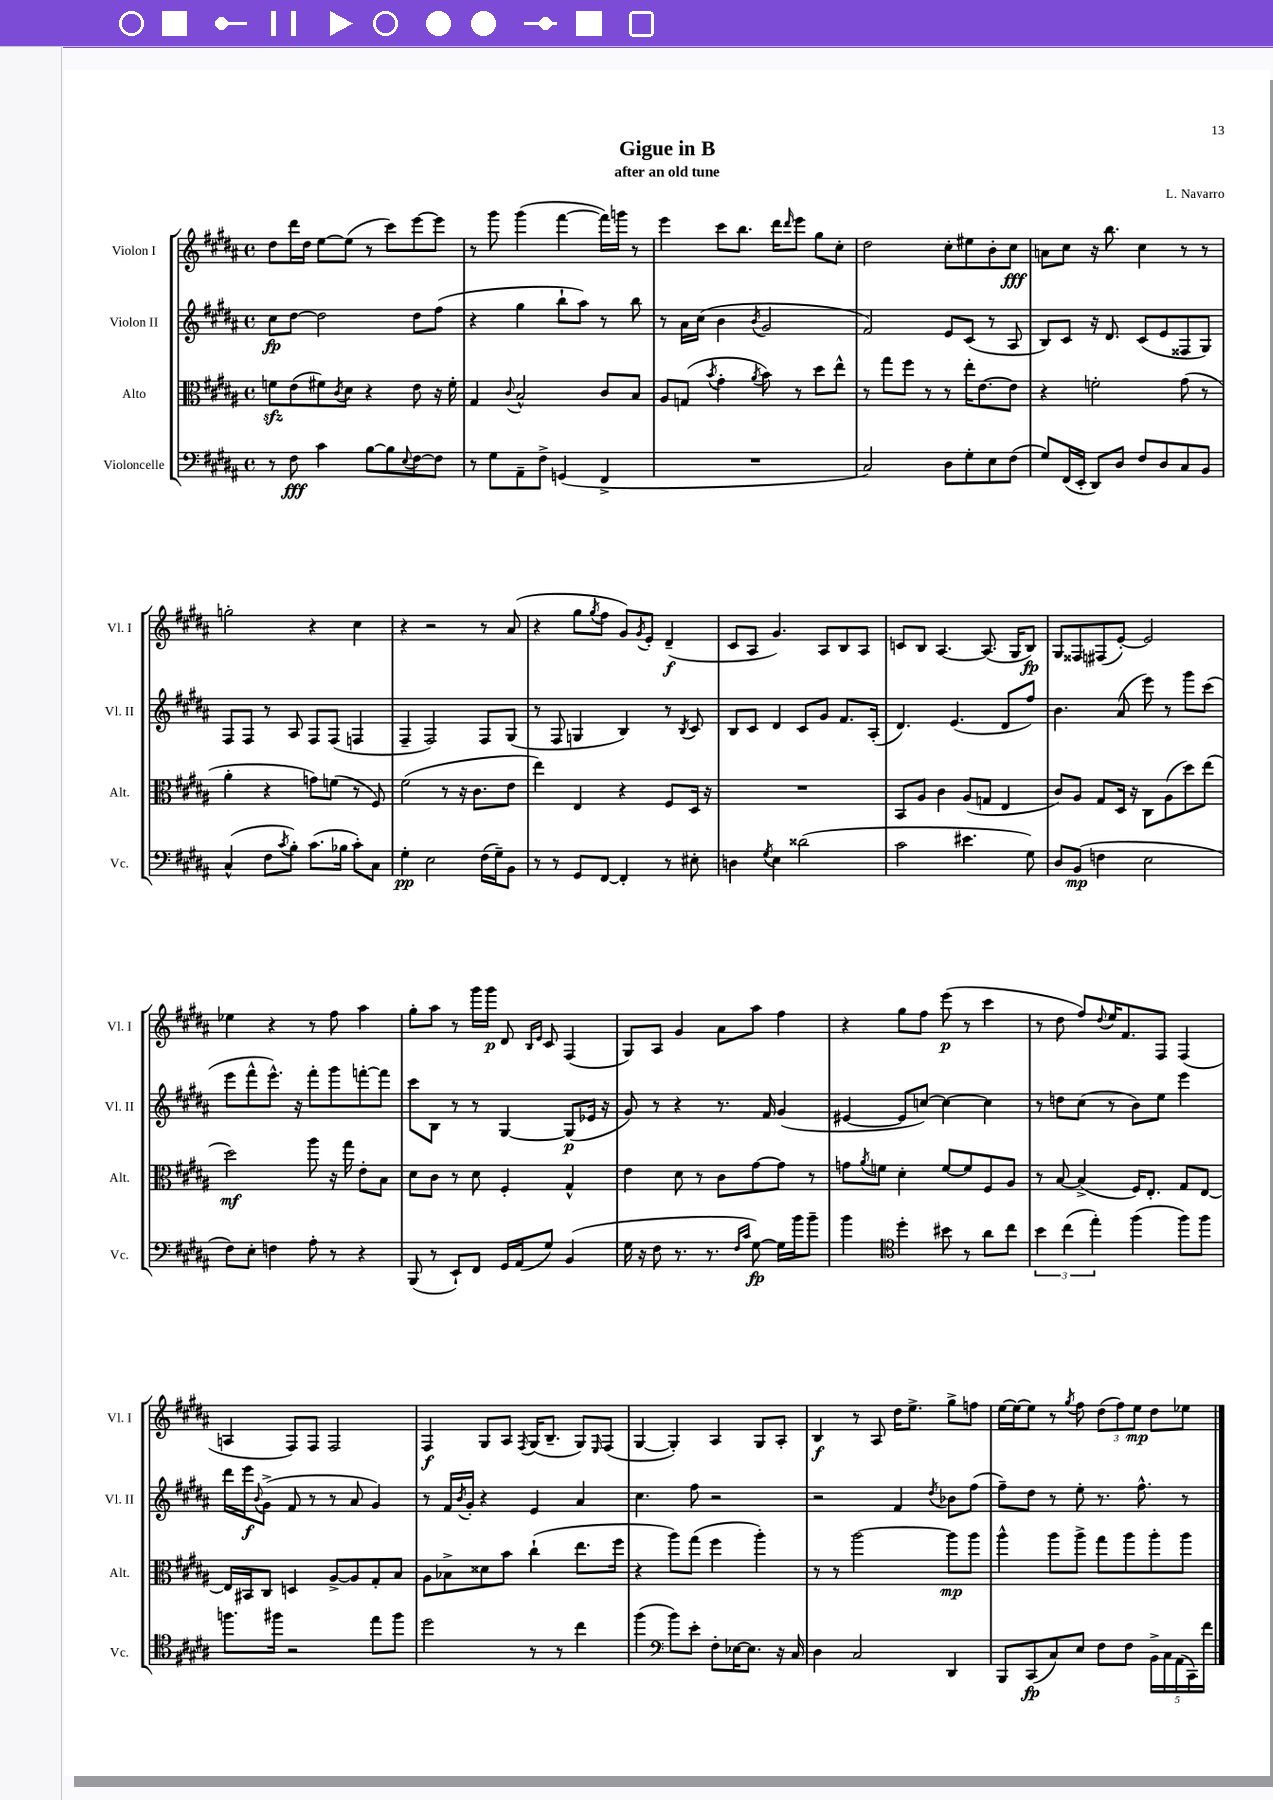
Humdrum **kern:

**kern	**kern	**kern	**kern
*staff4	*staff3	*staff2	*staff1
*clefF4	*clefC3	*clefG2	*clefG2
*k[f#c#g#d#a#]	*k[f#c#g#d#a#]	*k[f#c#g#d#a#]	*k[f#c#g#d#a#]
*M4/4	*M4/4	*M4/4	*M4/4
*met(c)	*met(c)	*met(c)	*met(c)
8r	8f\L	8cc#\L	8dd#\L
8F#\	(8e\	[8dd#\J	16ddd#\L
.	.	.	16dd#\JJ
4c#\	8f#\)	2dd#\]	[8ee\L
.	8qc#/	.	.
.	8d#\J	.	(8ee\]J
[8B\L	4r	.	8r
8B\]	.	.	8ccc#\L)
8qqE/	.	.	.
[8F#\	8e\	8dd#\L	[8eee\
8F#\]J	16r	(8ff#\J	8eee\]J
.	16f#'\	.	.
=	=	=	=
8r	4G#/	4r	8r
8G#\L	.	.	8ggg#\
.	8qqc#/	.	.
8AA#~\	2B^^/	4gg#\	(4ggg#\
8F#^\J	.	.	.
(4GG/	.	8bb`\L	[4fff#\
.	.	8aa#\J)	.
4FF#^/	8c#/L	8r	16fff#\]LL)
.	.	.	16ggg\JJ
.	8B/J	8bb\	8r
=	=	=	=
1r	8A#/L	8r	4eee\
.	(8G/J	16a#\LL	.
.	.	(16cc#\JJ	.
.	8qb/	.	.
.	4g#'\	4b\	8ccc#\L
.	.	.	8.bb\J
.	8qa#/	8qb/	.
.	8b\)	2g#/	.
.	.	.	16ddd#\LK
.	.	.	16qqddd#/
.	8r	.	8eee\J
.	8dd#\L	.	8gg#\L
.	8ee^^\J	.	8cc#'\J
=	=	=	=
2C#/)	8r	2f#/)	2dd#\
.	8gg#\L	.	.
.	8ff#\J	.	.
.	8r	.	.
8D#\L	8r	8e/L	8cc#'\L
8G#'\	16ee'\LK	(8c#/J	8ee#\
.	[8.e\	.	.
8E\	.	8r	8b'\
(8F#\J	8e\]J	8A#/	8cc#\J
=	=	=	=
8G#/L)	4r	8B/L)	8a\L
(16FF#/L	.	8c#/J	8cc#\J
16EE'/JJ	.	.	.
8DD#/L)	2f'\	16r	16r
.	.	8.d#/	8.bb\
8D#/J	.	.	.
8F#/L	.	(8c#/L	4cc#\
8D#/	.	8e/	.
8C#/	(8g#\	8F##/	8r
8BB/J	8r	8G#/J)	8r
=	=	=	=
(4C#^^/	4a#'\	8F#/L	2gg'\
.	.	8F#/J	.
8F#\L	4r	8r	.
8qc#/	.	.	.
8B'\J)	.	8A#/	.
(8.c#\L	8g\L)	8F#/L	4r
.	(8f\J	(8F#/J	.
16B-\Jk	.	.	.
8c#'\L)	8r	4F/	4cc#\
8C#\J	8F#/)	.	.
=	=	=	=
4G#'\	(2f#\	4F#~/	4r
2E\	.	2F#/)	2r
.	8r	.	.
.	16r	.	.
.	8.c#\L	.	.
(16F#\LL	.	8F#/L	8r
16G#~\J)	.	.	.
8BB\J	8e\J	(8G#/J	(8a#/
=	=	=	=
8r	4ee\)	8r	4r
8r	.	8F#/	.
8GG#/L	4E/	4G/	8gg#\L
.	.	.	8qgg#/
[8FF#/J	.	.	8ff#\J
4FF#'/]	4r	4B/)	8g#/L)
.	.	.	8qg#/
.	.	.	8e'/J
8r	8F#/L	8r	(4d#~/
.	.	8qB/	.
8E#'\	16D#/Jk	8c#/	.
.	16r	.	.
=	=	=	=
4D\	1r	8B/L	8c#/L
.	.	8c#/J	8A#/J
8qG#/	.	.	.
4E\	.	4d#/	4.g#/)
(2d##\	.	8c#/L	.
.	.	8g#/J	8A#/L
.	.	8.f#/L	8B/
.	.	.	8A#/J
.	.	(16A#'/Jk	.
=	=	=	=
2c#\	8BB/L	4.d#/)	8c/L
.	8A#/J	.	8B/J
.	4c#\	.	[4.A#/
.	.	(4.e/	.
4.e#\	(8A#/L	.	.
.	8G/J	.	(8.A#/]
.	4E/	8d#/L	.
.	.	.	16G#/LK
8G#\)	.	8ff#/J)	8B/J)
=	=	=	=
8D#/L	8c#/L)	4.b\	8G#/L
(8BB/J	8A#/J	.	8F##/
4F\	8G#/L	.	(8F#/
.	16D#/Jk	(8a#/	[8e'/J)
.	16r	.	.
2E\	8C#\L	8eee\)	2e/]
.	(8A#\	8r	.
.	8dd#\)	8ggg#\L	.
.	(8ee\J	(8ccc#\J	.
=	=	=	=
8F#\L)	2dd#\)	8eee\L	4ee-\
8E'\J	.	8fff#^^\	.
4F\	.	8.eee^^\J)	4r
.	.	16r	.
8A#'\	8aa#\	8fff#'\L	8r
8r	16r	8ggg#\	8ff#\
.	16gg#\	.	.
4r	8e'\L	[8fff'\	4aa#\
.	8B\J	8fff\]J	.
=	=	=	=
(8BBB/	8d#\L	8ccc#\L	8gg#'\L
8r	8c#\J	8B\J	8aa#\J
8EE`/L)	8r	8r	8r
8FF#/J	8d#\	8r	16ggg#\LL
.	.	.	16ggg#\JJ
16GG#/LL	4F#'/	[4G#/	8d#/
(16AA#/J	.	.	.
.	.	.	16qqB/LL
.	.	.	16qqe/JJ
8G#/J)	.	.	8c#/
(4BB/	4G#^^/	(8G#/]L	(4F#/
.	.	16e-/Jk	.
.	.	16r	.
=	=	=	=
16G#\	4e\	8g#/)	8G#/L)
16r	.	.	.
8F#\	.	8r	8A#/J
8.r	8d#\	4r	4g#/
.	8r	.	.
8.r	.	.	.
.	8c#\L	8.r	8a#\L
16qqF#/LL	.	.	.
16qqc#/JJ	.	.	.
[8G#\)	[8g#\	.	8aa#\J
.	.	16f#/	.
16G#\]LL	8g#\]J	(4g#/	4ff#\
16b\J	.	.	.
8b~\J	8r	.	.
=	=	=	=
4b\	8g\L	[4e#/	4r
.	8qa#/	.	.
.	8f\J	.	.
*clefC4	*	*	*
4dd#'\	4d#'\	8e#/]L	8gg#\L
.	.	[8cc/J)	8ff#\J
8b#\	[8f/L	4cc\_	(8eee\
8r	8f/]	.	8r
8a#\L	8F#/	4cc\]	4ccc#\
8cc#\J	8A#/J	.	.
=	=	=	=
6b\	8r	8r	8r
.	[8B/	8dd\L	8dd#\
(6cc#\	.	.	.
.	(4B^/]	(8cc#\J	8ff#/L)
6ee'\)	.	.	.
.	.	.	8qqdd#/
.	.	8r	16ee/K
.	.	.	8.f#/
(4ff#\	16F#/LK)	8b\L)	.
.	8.E'/J	.	.
.	.	8ee\J	8F#/J
8ff#\L)	8G#/L	4eee\	(4F#/
8ff#\J	[8E/J	.	.
=	=	=	=
8.ff\L	16E/]LL	16ddd#\LL	4A/
.	16BB#/J	16eee\J	.
.	.	8qqb/	.
.	8C#/J	(8g#^\J	.
16ff#\Jk	.	.	.
2r	4D/	8f#/	8F#/L)
.	.	8r	8F#/J
.	[8A#^/L	8r	2F#/
.	8A#/]	8a#/	.
8ee\L	8G#'/	4g#/)	.
8ff#\J	8B/J	.	.
=	=	=	=
2dd#\	8A#\L	8r	4F#/
.	8B-^\	16f#/LL	.
.	.	8qb/	.
.	.	16g#'/JJ	.
.	8d##\	4r	8G#/L
.	8b\J	.	8A#/J
.	.	.	8qF#/
8r	(4cc#`\	4e/	(16G#/LK
.	.	.	8.B~/J
8r	.	.	.
4cc#\	8.ee\L	4a#/	8G#/L)
.	.	.	16qqE/
.	.	.	(8F#/J
.	16ff#\Jk	.	.
=	=	=	=
(4ff#\	4r	4.cc#\	[4G#/
*clefF4	*	*	*
8b\L)	8aa#\L)	.	4G#'/])
8e'\J	(8gg#\J	8ff#\	.
8F#'\L	4ff#\	2r	4A#/
[16E-\K	.	.	.
8.E-\]J	.	.	.
.	4aa#'\)	.	8G#/L
16r	.	.	8A#'/J
16C#/	.	.	.
=	=	=	=
4D#\	8r	2r	4B/
.	8r	.	.
2C#/	[2aa#\	.	8r
.	.	.	8A#/
.	.	4f#/	16dd#\LK
.	.	.	8.ee^\J
.	.	8qdd#/	.
4DD#/	8aa#\]L	8b-\L	8gg#^\L
.	8aa#\J	(8ff#\J	8ff\J
=	=	=	=
8BBB/L	4aa#^^\	8ff#~\L)	[16ee\LL
.	.	.	16ee\_J
(8CC#/	.	8dd#\J	8ee\]J
8C#/)	8aa#\L	8r	8r
.	.	.	8qgg#/
8E/J	8aa#^\J	8ee'\	8ff#\
8F#\L	8gg#\L	8.r	(12dd#\L
.	.	.	12ff#\)
8F#\J	8aa#\	.	.
.	.	.	12ee\J
.	.	8.ff#^^\	.
20BB^\LL	8aa#'\	.	8dd#\L
20C#\	.	.	.
(20AA#\	.	.	.
.	8aa#\J	8r	8ee-\J
20CC#\)	.	.	.
20f#\JJ	.	.	.
==	==	==	==
*-	*-	*-	*-
